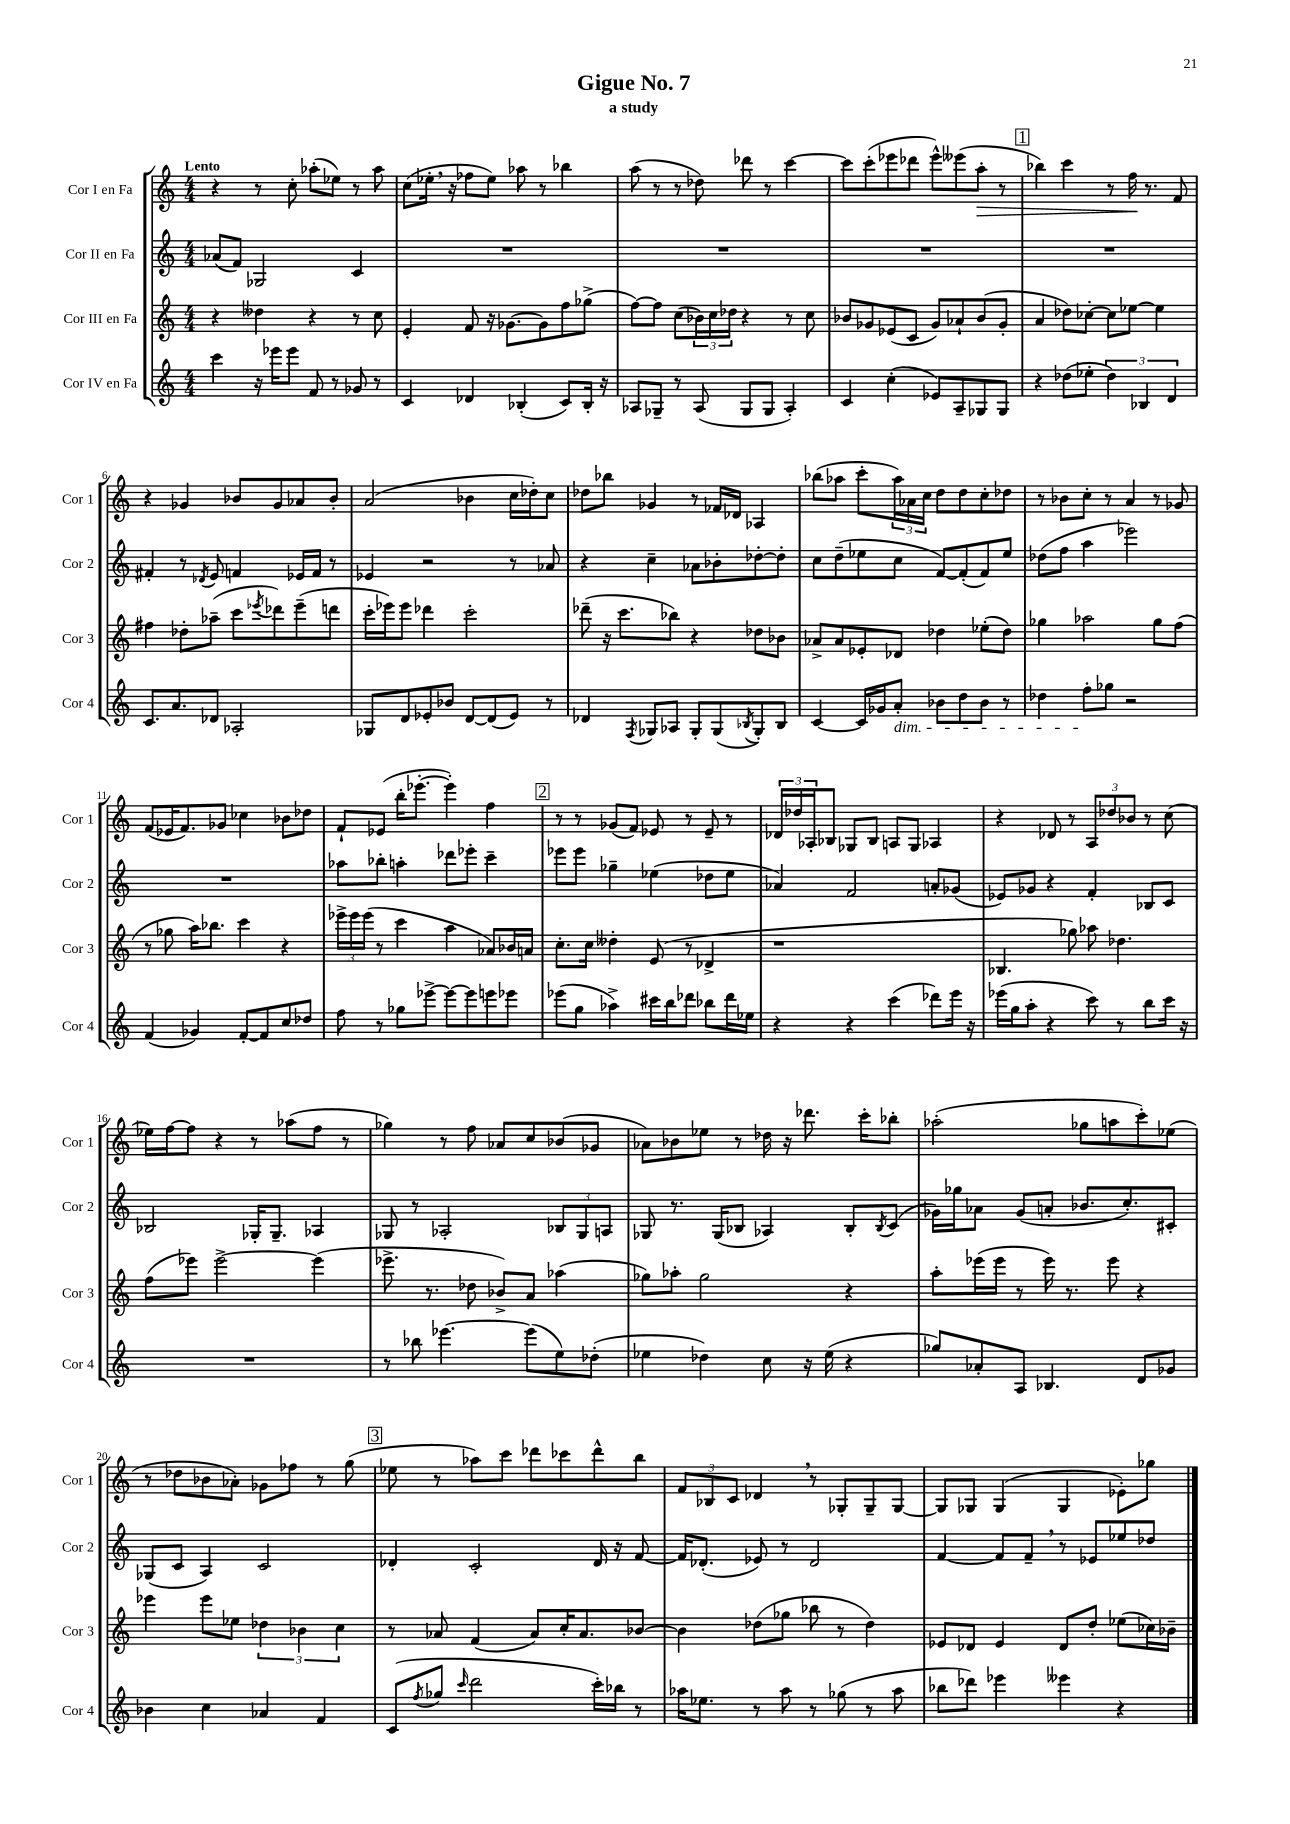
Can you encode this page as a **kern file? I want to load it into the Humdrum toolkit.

**kern	**kern	**kern	**kern	**dynam
*part4	*part3	*part2	*part1	*part1
*staff4	*staff3	*staff2	*staff1	*staff1
*I"Cor IV en Fa	*I"Cor III en Fa	*I"Cor II en Fa	*I"Cor I en Fa	*
*I'Cor 4	*I'Cor 3	*I'Cor 2	*I'Cor 1	*
*clefG2	*clefG2	*clefG2	*clefG2	*
*k[]	*k[]	*k[]	*k[]	*
*M4/4	*M4/4	*M4/4	*M4/4	*
=1	=1	=1	=1	=1
!	!	!	!LO:TX:a:B:t=Lento	!
4ccc\	4r	(8a-X/L	4r	.
.	.	8f/J)	.	.
16r	4dd--X\	2G-X/	8r	.
16eee-X\KL	.	.	.	.
8eee-\J	.	.	8cc'\	.
8f/	4r	.	(8aa-X'\L	.
8r	.	.	8ee-X\J)	.
8g-X/	8r	4c/	8r	.
8r	8cc\	.	8aa-\	.
=2	=2	=2	=2	=2
4c/	4e'/	1r	(8cc\L	.
.	.	.	16ee-X',\Jk	.
.	.	.	16r	.
4d-X/	8f/	.	8ff-X\L	.
.	16r	.	8ee-\J)	.
.	[8.g-X\L	.	.	.
(4B-X'/	.	.	8aa-X\	.
.	8g-\]	.	8r	.
8c/L)	8ff\	.	4bb-X\	.
16B-'/Jk	(8gg-X^\J	.	.	.
16r	.	.	.	.
=3	=3	=3	=3	=3
8A-X/L	[8ff\L)	1r	(8aa\	.
8G-X~/J	8ff\J]	.	8r	.
8r	(8cc\L	.	8r	.
(8A-/	24b-X\L)	.	8dd-X\)	.
.	24cc\	.	.	.
.	24dd-X\JJ	.	.	.
8G-/L	4r	.	8ddd-X\	.
8G-/J	.	.	8r	.
4A-'/)	8r	.	[4ccc\	.
.	8cc\	.	.	.
=4	=4	=4	=4	=4
4c/	8b-X/L	1r	8ccc\L]	.
.	8g-X/	.	(8ccc'\	.
(4cc'\	(8e-X/	.	8eee-X\	.
.	8c/J	.	8ddd-X\J	.
8e-X/L)	8g-/L)	.	8eee-^^\L)	.
8A~/	8a-X`/	.	(8eee--X\	.
!	!	!	!	!LO:HP:b
8G-X/	(8b-/	.	8aa'\J	>
8G-/J	8g-'/J	.	8r	.
!!LO:REH:place=s1:t=1
=5	=5	=5	=5	=5
4r	4a/	1r	4bb-X\)	.
(8dd-X\L	8dd-X\L)	.	4ccc\	.
8ee-X'\J	[8cc-X'\J	.	.	.
6dd-\)	8cc-\L]	.	8r	.
.	[8ee-X\J	.	16ff\	.
6B-X/	.	.	.	.
.	.	.	8.r	]
.	4ee-\]	.	.	.
6d/	.	.	.	.
.	.	.	8f/	.
!!LO:LB:g=z
=6	=6	=6	=6	=6
8.c/L	4ff#X\	4f#X'/	4r	.
8.a/	.	.	.	.
.	8dd-X'\L	8r	4g-X/	.
.	.	8qd-X/	.	.
8d-X/J	(8aa-X~\J	8e/	.	.
2A-X'/	8ccc\L	4fn/	8b-X/L	.
.	8qeee-X/	.	.	.
.	8ddd-X\)	.	8g-/	.
.	(8eee-~\	16e-X/LL	8a-X/	.
.	.	16f/JJ	.	.
.	8dddn\J	8r	8b-'/J	.
=7	=7	=7	=7	=7
8G-X/L	16ccc'\LL	4e-X/	(2a/	.
.	16eee-X\J)	.	.	.
8d/	8eee-\J	.	.	.
8e-X'/	4ddd-X\	2r	.	.
8b-X/J	.	.	.	.
[8d/L	2ccc'\	.	4b-X\	.
(8d/]	.	.	.	.
8e-/J)	.	8r	16cc\LL	.
.	.	.	16dd-X'\J)	.
8r	.	8a-X/	8cc\J	.
=8	=8	=8	=8	=8
4d-X/	(8ddd-X~\	4r	8dd-X\L	.
.	16r	.	8bb-X\J	.
.	8.ccc\L	.	.	.
8qF/	.	.	.	.
8G-X/L	.	4cc~\	4g-X/	.
8A-X/J	8bb-X\J)	.	.	.
8G-'/L	4r	8a-X\L	8r	.
(8G-/	.	8b-X'\	16f-X/LL	.
.	.	.	16d-X/JJ	.
8qB-X/	.	.	.	.
8G-'/)	8dd-X\L	[8dd-X'\	4A-X/	.
8B-/J	8b-X\J	8dd-'\J]	.	.
=9	=9	=9	=9	=9
[4c/	8a-X^/L	8cc\L	(8bb-X\L	.
.	8a-/	(8dd~\	8aa-X\J	.
16c/LL]	8e-X'/	8ee-X\	8ccc'\L	.
16g-X/J	.	.	.	.
!LO:TX:b:i:t=dim.	!	!	!	!
8a'/J	8d-X/J	8cc\J	24aa-\L)	.
.	.	.	24a-X\	.
.	.	.	24cc\JJ	.
8b-X\L	4dd-X\	[8f/L)	8dd\L	.
8dd\	.	(8f'/]	8dd\	.
8b-\J	(8ee-X'\L	8f/)	8cc'\	.
8r	8dd-\J)	8ee-/J	8dd-X\J	.
=10	=10	=10	=10	=10
4dd-X\	4gg-X\	(8dd-X\L	8r	.
.	.	8ff\J	8b-X\L	.
8ff'\L	2aa-X\	4aa\	8cc'\J	.
8gg-X\J	.	.	8r	.
2r	.	2eee-X\)	4a/	.
.	8gg-\L	.	8r	.
.	(8ff\J	.	8g-X/	.
!!LO:LB:g=z
=11	=11	=11	=11	=11
(4f/	8r	1r	(8f/L	.
.	8gg-X\	.	16e-X/K	.
.	.	.	8.f/)	.
4g-X/)	16aa\KL)	.	.	.
.	8.bb-X\J	.	.	.
.	.	.	8g-X/J	.
[8f'/L	4ccc\	.	4cc-X\	.
8f/]	.	.	.	.
8cc/	4r	.	8b-X\L	.
8dd-X/J	.	.	8dd-X\J	.
=12	=12	=12	=12	=12
8ff\	24eee-X^\LL	8aa-X\L	8f`/L	.
.	24eee-\	.	.	.
.	(24eee-\JJ	.	.	.
8r	8r	8bb-X'\J	(8e-X/J	.
8gg-X\L	4ccc\	4aan'\	16bb'\KL	.
.	.	.	[8.eee-X'\J	.
[8eee-X^\J	.	.	.	.
8eee-\L_	4aa\	8ddd-X\L	4eee-'\])	.
8eee-\]	.	8eee-X'\J	.	.
8eeen\	8a-X/L)	4ccc~\	4ff\	.
8eee-X\J	16b-X/L	.	.	.
.	16an/JJ	.	.	.
!!LO:REH:place=s1:t=2
=13	=13	=13	=13	=13
(8eee-X\L	8.cc'\L	8eee-X\L	8r	.
8gg\J	.	8eee-\J	8r	.
.	16cc\Jk	.	.	.
4aa-X^\)	4dd--X'\	4gg-X~\	(8g-X/L	.
.	.	.	8f/J)	.
16ccc#X\LL	(8e/	(4ee-X\	8e-X/	.
16bb\J	.	.	.	.
8ddd-X\J	8r	.	8r	.
8bb-X\L	4d-X^/	8dd-X\L	8e-~/	.
16ddd-\L	.	8ee-\J	8r	.
16ee-X\JJ	.	.	.	.
=14	=14	=14	=14	=14
4r	1r	4a-X/)	24d-X/LL	.
.	.	.	24dd-X/	.
.	.	.	24A-X'/J	.
.	.	.	8B-X/J	.
4r	.	2f/	8G-X/L	.
.	.	.	8B-/J	.
(4ccc\	.	.	8An/L	.
.	.	.	8G-/J	.
8ddd-X\L)	.	8an'/L	4A-X/	.
16eee\Jk	.	(8g-X/J	.	.
16r	.	.	.	.
=15	=15	=15	=15	=15
(16eee-X\LL	4.B-X/	8e-X/L)	4r	.
16gg\J	.	.	.	.
8aa'\J	.	8g-X/J	.	.
4r	.	4r	8d-X/	.
.	8gg-X\)	.	8r	.
8ccc\)	8aa-X\	4f'/	12A/L	.
.	.	.	12dd-X/	.
8r	4.dd-X\	.	.	.
.	.	.	12b-X/J	.
8bb\L	.	8B-X/L	8r	.
16ccc\Jk	.	8c/J	(8cc\	.
16r	.	.	.	.
!!LO:LB:g=z
=16	=16	=16	=16	=16
1r	(8ff\L	2B-X/	16ee-X\LL)	.
.	.	.	[16ff\J	.
.	8eee-X\J)	.	8ff\J]	.
.	[2eee-^\	.	4r	.
.	.	16G-X'/KL	8r	.
.	.	8.G-~/J	.	.
.	.	.	(8aa-X\L	.
.	(4eee-\]	4A-X/	8ff\J	.
.	.	.	8r	.
=17	=17	=17	=17	=17
8r	8.eee-X^\	8G-X/	4gg-X\)	.
8bb-X\	.	8r	.	.
.	8.r	.	.	.
[4.eee-X\	.	2A-X'/	8r	.
.	8dd-X\	.	8ff\	.
.	8b-X^/L)	.	8a-X/L	.
(8eee-\L]	8a/J	.	8cc/	.
8ee\)	(4aa-X\	12B-X/L	(8b-X/	.
.	.	12G-/	.	.
(8dd-X'\J	.	.	8g-X/J	.
.	.	12An/J	.	.
=18	=18	=18	=18	=18
4ee-X\	8gg-X\L)	8G-X/	8a-X\L)	.
.	8aa-X'\J	8.r	8b-X\	.
4dd-X\)	2gg-\	.	8ee-X\J	.
.	.	(16G-/KL	.	.
.	.	8B-X/J	8r	.
8cc\	.	4A-X/)	16dd-X\	.
.	.	.	16r	.
16r	.	.	8.ddd-X\	.
(16ee-\	.	.	.	.
4r	4r	8B-'/L	.	.
.	.	.	16ccc'\KL	.
.	.	8qB-/	.	.
.	.	(8c/J	8bb-X'\J	.
=19	=19	=19	=19	=19
8gg-X/L)	8aa'\L	16g-X\LL)	(2aa-X'\	.
.	.	16gg-X\J	.	.
8a-X'/	(16eee-X\L	8a-X\J	.	.
.	16eee-\JJ	.	.	.
8A/J	8r	(8g-/L	.	.
4.B-X/	16eee-\)	8an'/J	.	.
.	8.r	.	.	.
.	.	8.b-X/L	8gg-X\L	.
.	8eee-\	.	8aan\	.
.	.	8.cc'/)	.	.
8d/L	4r	.	8ccc'\)	.
8g-X/J	.	8c#X'/J	(8ee-X\J	.
!!LO:LB:g=z
=20	=20	=20	=20	=20
4b-X\	4eee-X\	(8G-X/L	8r	.
.	.	8c/J	8dd-X\L	.
4cc\	8eee-\L	4A/)	8b-X\	.
.	8ee-X\J	.	8a-X'\J)	.
4a-X/	6dd-X\	2c/	8g-X\L	.
.	.	.	8ff-X\J	.
.	6b-X\	.	.	.
4f/	.	.	8r	.
.	6cc\	.	.	.
.	.	.	(8gg\	.
!!LO:REH:place=s1:t=3
=21	=21	=21	=21	=21
(8c/L	8r	4d-X'/	8ee-X\	.
8qff/	.	.	.	.
8gg-X/J	8a-X/	.	8r	.
16qqccc/	.	.	.	.
2ddd\	(4f/	2c'/	8aa-X\L)	.
.	.	.	8ccc\J	.
.	8a-/L)	.	8ddd-X\L	.
.	16cc'/K	.	8ccc-X\	.
.	8.a-/	.	.	.
16ccc'\LL)	.	16d-/	8ddd-^^\	.
16bb-X\JJ	.	16r	.	.
8r	[8b-X/J	[8f/	8bb\J	.
=22	=22	=22	=22	=22
16aa-X\KL	4b-\]	16f/KL]	12f/L	.
8.ee-X\J	.	(8.d-X'/J	.	.
.	.	.	12B-X/	.
.	.	.	12c/J	.
8r	(8dd-X\L	8e-X/)	4d-X,/	.
8aa-\	8gg-X\J	8r	.	.
8r	8bb-X\	2d-/	8r	.
(8gg-X\	8r	.	8G-X'/L	.
8r	4dd-\)	.	8G-~/	.
8aa-\	.	.	[8G-/J	.
=23	=23	=23	=23	=23
8bb-X\L	8e-X/L	[4f/	8G-/L]	.
8ddd-X\J)	8d-X/J	.	8G-X/J	.
4eee-X\	4e-/	8f/L]	(4G-/	.
.	.	8f~,/J	.	.
4eee--X\	8d-/L	8r	4G-/	.
.	8dd'/J	8e-X/L	.	.
4r	(8ee-X\L	8ee-X/	8e-X'\L)	.
.	16cc-X\L)	8dd-X/J	8gg-X\J	.
.	16b-X~\JJ	.	.	.
==	==	==	==	==
*-	*-	*-	*-	*-
